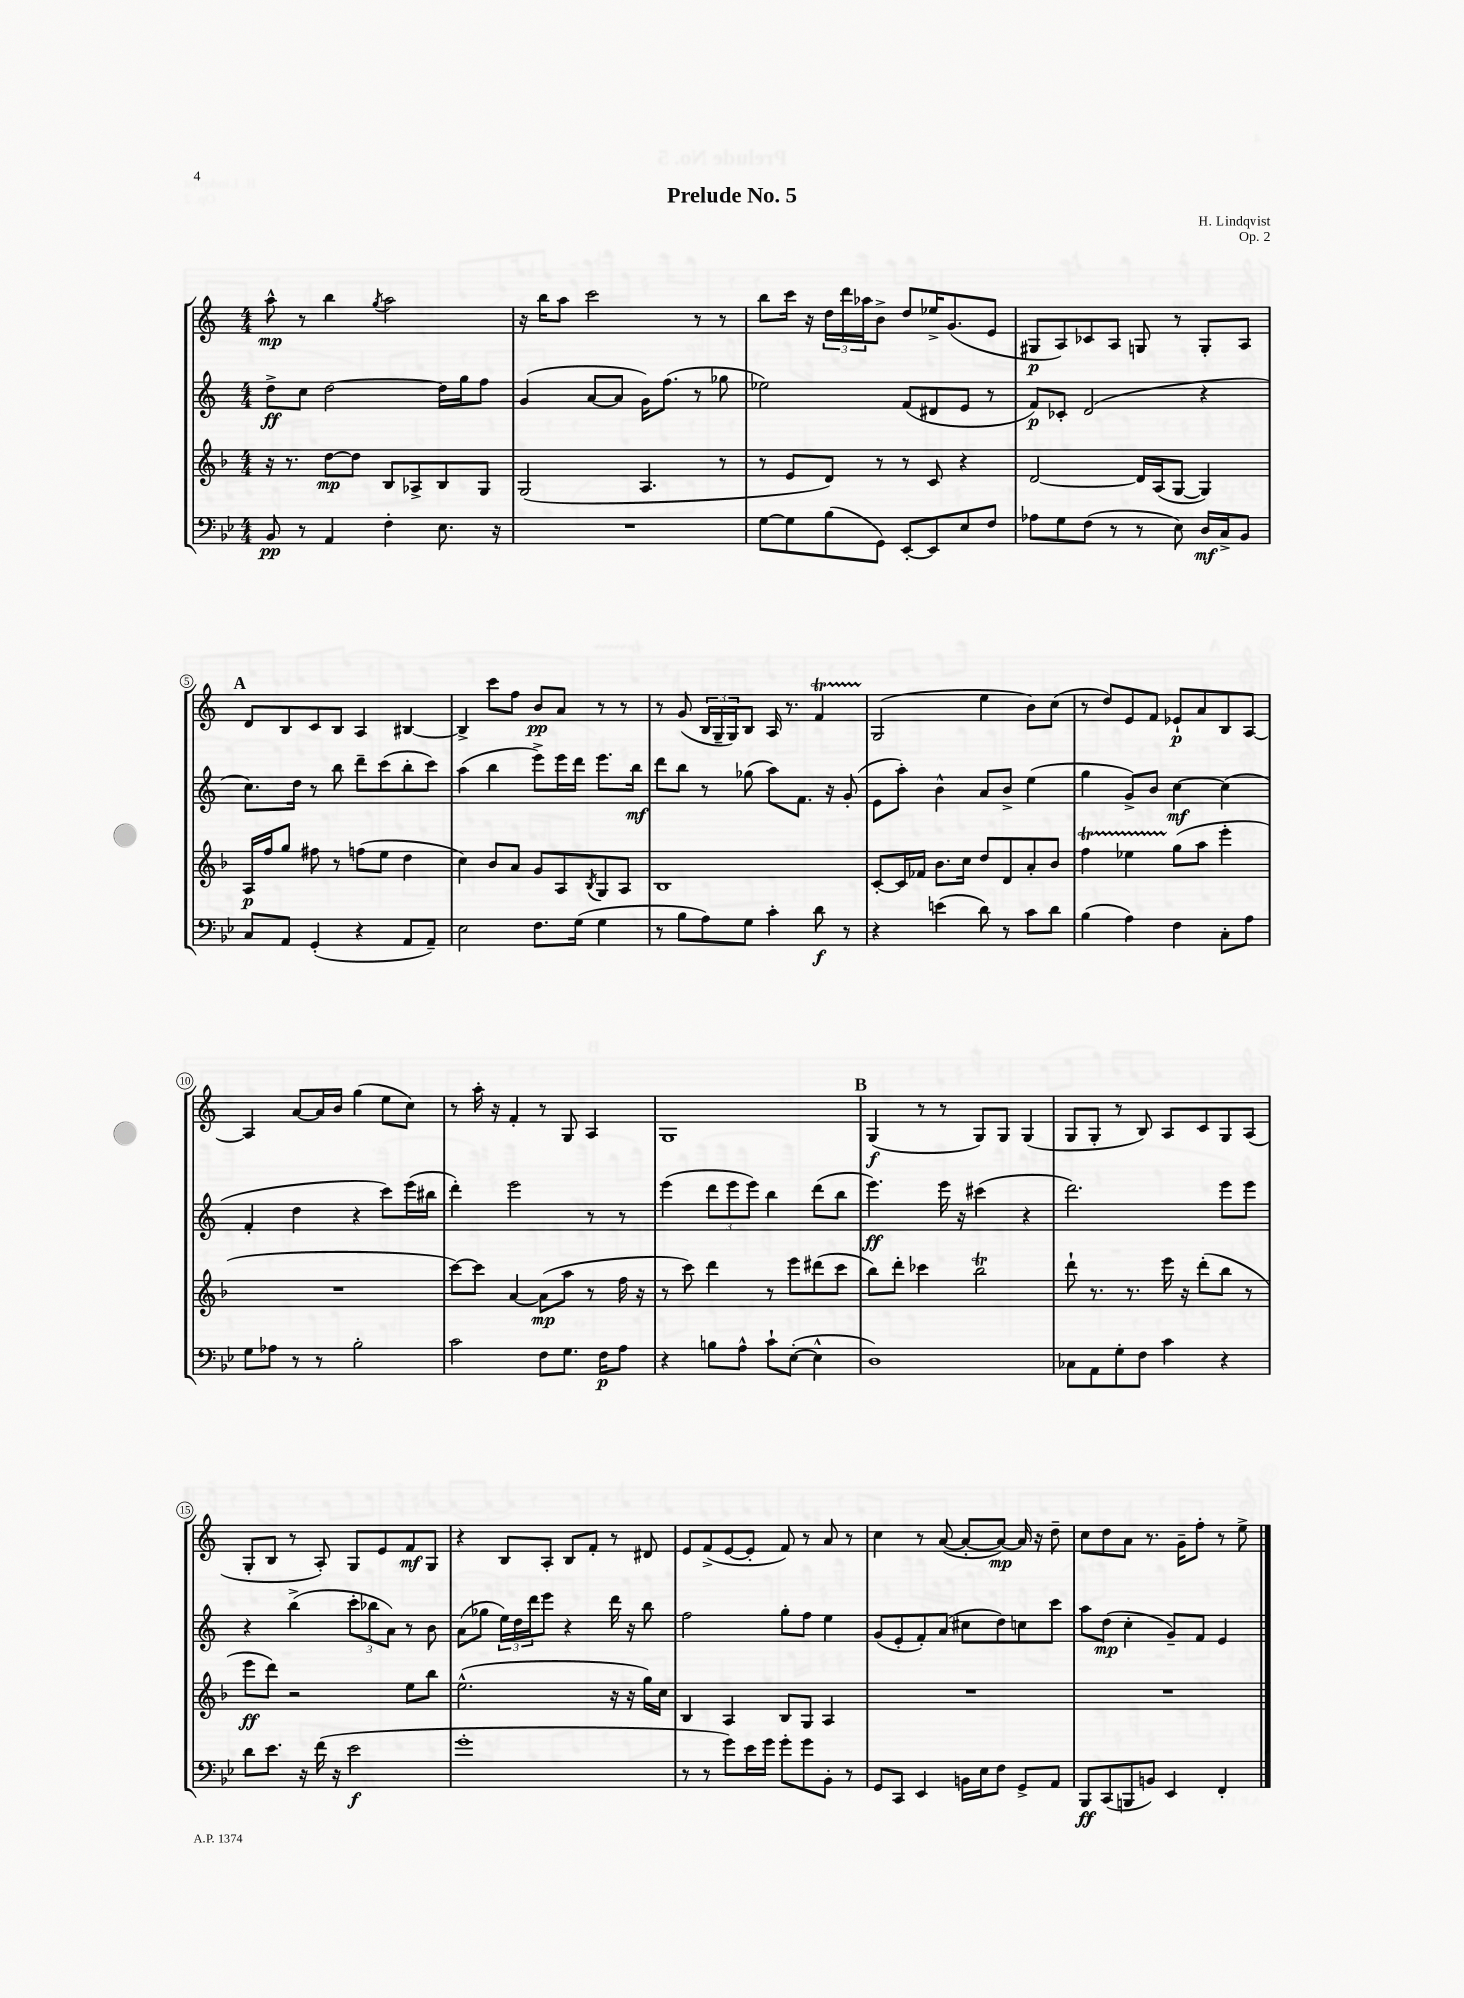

**kern	**kern	**kern	**kern
*staff4	*staff3	*staff2	*staff1
*clefF4	*clefG2	*clefG2	*clefG2
*k[b-e-]	*k[b-]	*k[]	*k[]
*M4/4	*M4/4	*M4/4	*M4/4
8BB-	16r	8dd^	8aa^^
.	8.r	.	.
8r	.	8cc	8r
4AA	[8dd	[2dd	4bb
.	8dd]	.	.
.	.	.	8qgg
4F'	8B-	.	2aa
.	8A-^	.	.
8.E-	8B-	16dd]	.
.	.	16gg	.
.	8G	8ff	.
16r	.	.	.
=	=	=	=
1r	(2G	(4g	16r
.	.	.	16bb
.	.	.	8aa
.	.	[8a	2ccc
.	.	8a]	.
.	4.A	16g)	.
.	.	(8.ff	.
.	.	8r	8r
.	8r	8gg-	8r
=	=	=	=
[8G	8r	2ee-)	8bb
8G]	8e	.	16ccc
.	.	.	16r
(8B-	8d)	.	24dd
.	.	.	24ddd
.	.	.	24aa-
8GG)	8r	.	8b^
[8EE-'	8r	(8f	8dd
8EE-]	8c	8d#	16ee-^
.	.	.	(8.g
8E-	4r	8e	.
8F	.	8r	8e
=	=	=	=
8A-	[2d	8f)	8G#
8G	.	8c-'	8A)
(8F	.	(2d	8c-
8r	.	.	8A
8r	16d]	.	8G
.	(16A	.	.
8E-)	[8G	.	8r
16D	4G])	4r	8G'
16C^	.	.	.
8BB-	.	.	8A
=	=	=	=
8C	16A	8.cc)	8d
.	16ff	.	.
8AA	8gg	.	8B
.	.	16dd	.
(4GG'	8ff#	8r	8c
.	8r	8bb	8B
4r	(8ff	8ddd~	4A
.	8ee	(8ccc	.
8AA	4dd	8bb'	[4B#
8AA~)	.	8ccc)	.
=	=	=	=
2E-	4cc)	(4aa	4B#^]
.	8b-	4bb	8ccc
.	8a	.	8ff
8.F	8g	8eee^)	8b
.	8A	16eee	8a
(16G	.	16ddd	.
.	8qB-	.	.
4G	8G	8.eee	8r
.	8A	.	8r
.	.	16bb	.
=	=	=	=
8r	1B-	8ddd	8r
8B-	.	8bb	(8g
8A)	.	8r	24B
.	.	.	24G~
.	.	.	24G)
8G	.	(8gg-	8B
4c'	.	8aa)	16A
.	.	.	8.r
.	.	8.f	.
8d	.	.	4f
.	.	16r	.
8r	.	(8g'	.
=	=	=	=
4r	[8c'	8e	(2G
.	16c]	8aa')	.
.	16f-	.	.
(4e	8.b-	4b^^	.
.	16cc	.	.
8d)	8dd	8a	4ee
8r	8d	8b^	.
8c	8a'	(4ee	8b)
8d	8b-	.	(8cc
=	=	=	=
(4B-	4ff	4gg	8r
.	.	.	8dd)
4A)	4ee-	8g^)	8e
.	.	8b	8f
4F	(8gg	[4cc	8e-`
.	8aa	.	8a
8C'	4eee'	(4cc]	8B
8A	.	.	[8A
=	=	=	=
8G	1r	4f'	4A]
8A-	.	.	.
8r	.	4dd	[8a
8r	.	.	16a]
.	.	.	16b
2B-'	.	4r	(4gg
.	.	8ccc)	8ee
.	.	(16eee	8cc)
.	.	16bb#	.
=	=	=	=
2c	[8ccc)	4ddd')	8r
.	8ccc]	.	16aa'
.	.	.	16r
.	[4a	2eee	4f'
8F	(8a]	.	8r
8.G	8aa	.	8G
.	8r	8r	4A
16F	.	.	.
8A	16ff	8r	.
.	16r	.	.
=	=	=	=
4r	8r	(4eee	1G
.	8ccc)	.	.
8B	4ddd	12ddd	.
.	.	12eee	.
8A^^	.	.	.
.	.	12eee)	.
8c`	8r	4bb	.
([8E-'	8eee	.	.
4E-^^]	(8ddd#	(8ddd	.
.	8ccc	8bb	.
=	=	=	=
1D)	8bb-)	4.eee)	(4G
.	8ddd'	.	.
.	4ccc-	.	8r
.	.	16eee	8r
.	.	16r	.
.	2bb-	(4ccc#	8G)
.	.	.	8G
.	.	4r	(4G
=	=	=	=
8C-	8ddd`	2.ddd)	8G
8AA	8.r	.	8G'
8G'	.	.	8r
.	8.r	.	.
8F	.	.	8B)
4c	16eee	.	8A
.	16r	.	.
.	(8ddd'	.	8c
4r	8bb-	8eee	8G
.	8r	8eee	(8A
=	=	=	=
8d	8eee	4r	8G'
8.e-	8ddd)	.	8B
.	2r	(4bb^	8r
16r	.	.	.
(16f	.	.	8A')
16r	.	.	.
2e-	.	12ccc'	8G
.	.	12bb-	.
.	.	.	8e
.	.	12a)	.
.	8ee	8r	8f
.	8bb-	8b	8G
=	=	=	=
1g'	(2.ee^^	(8a	4r
.	.	8gg-	.
.	.	24ee)	8B
.	.	24dd	.
.	.	24ddd	.
.	.	8eee	8A'
.	.	4r	8B
.	.	.	8f'
.	16r	16ddd	8r
.	16r	16r	.
.	16gg)	8bb	8d#
.	16cc	.	.
=	=	=	=
8r	4B-	2ff	8e
8r	.	.	(8f^
8g)	4A	.	[8e
16e-	.	.	8e']
16g	.	.	.
8g'	8B-	8gg'	8f)
8g	8G	8ff	8r
8BB-'	4A	4ee	8a
8r	.	.	8r
=	=	=	=
8GG	1r	(8g	4cc
8CC	.	8e'	.
4EE-	.	8f')	8r
.	.	(8a	([8a
16BB	.	8cc#	8a'_
16E-	.	.	.
8F	.	8dd)	8a_)
8GG^	.	8cc	16a]
.	.	.	16r
8AA	.	8ccc	8dd~
=	=	=	=
8BBB-	1r	8aa	8cc
(8CC	.	(8dd	8dd
8BBB	.	4cc'	8a
8BB)	.	.	8.r
4EE-	.	8g~)	.
.	.	.	16g~
.	.	8f	8ff'
4FF'	.	4e	8r
.	.	.	8ee^
==	==	==	==
*-	*-	*-	*-
